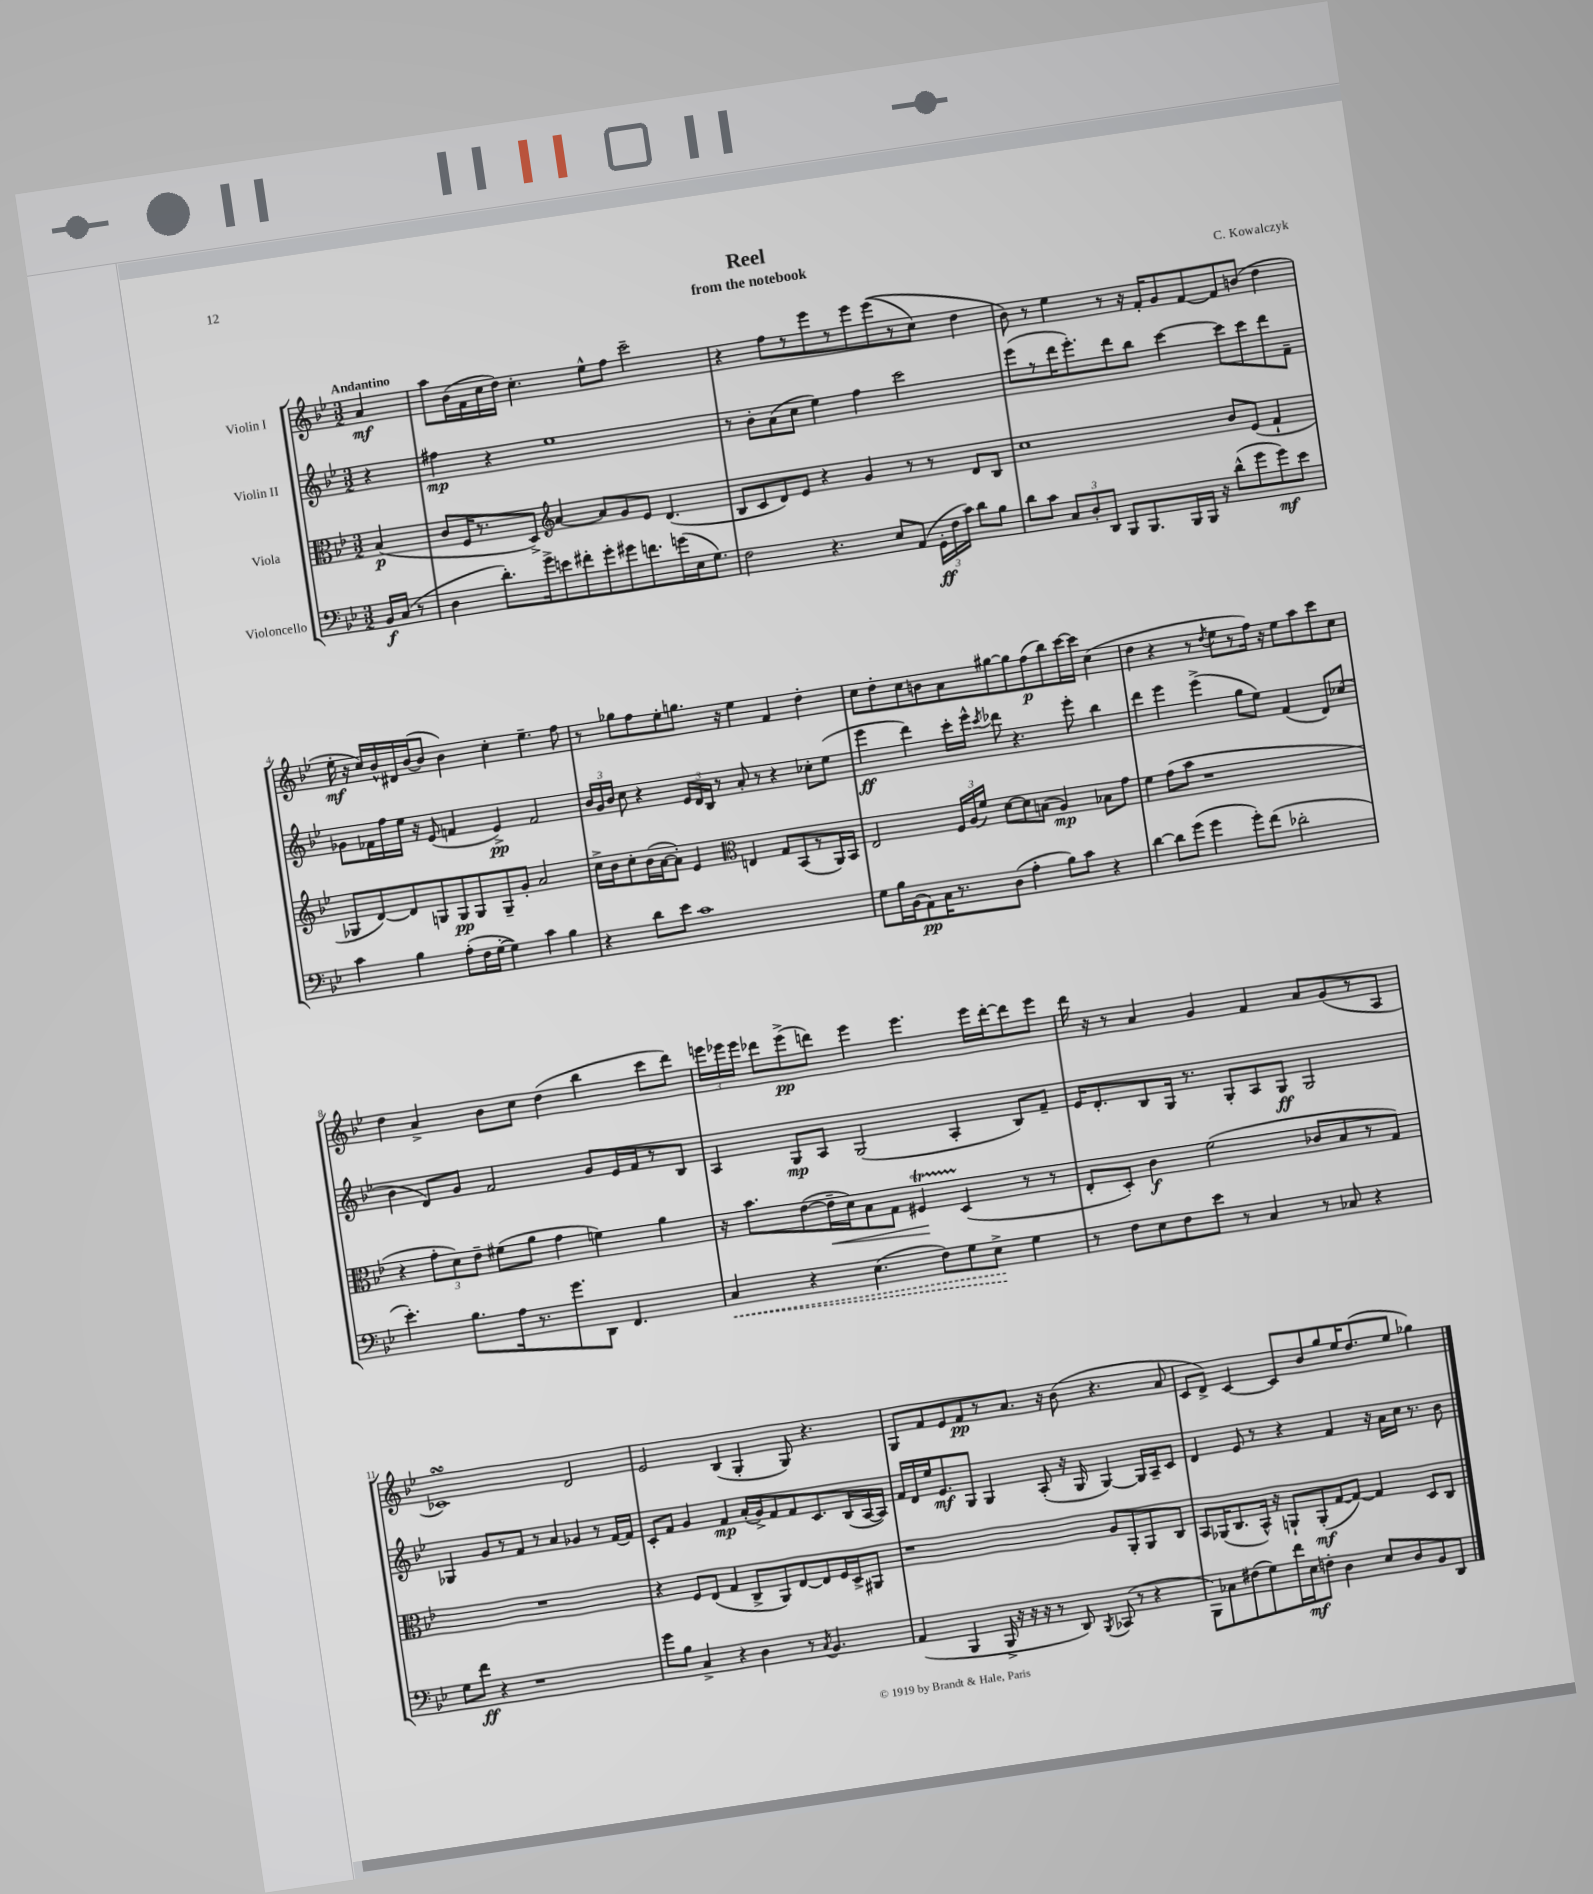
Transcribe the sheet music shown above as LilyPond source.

\header { title = "Reel" composer = "C. Kowalczyk" subtitle = "from the notebook" }
<<
\new StaffGroup <<
\new Staff = "s0" \with { instrumentName = "Violin I" } {
    \clef treble \key bes \major \numericTimeSignature \time 3/2 \partial 4 \tempo "Andantino"
    \autoBeamOff a'4\mf |
    a''8[ bes'16( f'16 c''16 d''16]) c''4.-. ees''8[-^ f''8] c'''2-- |
    r4 f''8[ r8 ees'''8 r8 ees'''8 ees'''8(\( r8 c''8]) d''4 |
    bes'8\) r8 ees''4 r8 r16 f'16[-. g'8 f'8~ f'8 b'8]( d''4 |
    ees''16-.\mf r16 c''16[) bes'16-^ dis'16 bes'16~( bes'8] bes'4) c''4-. ees''4.-- f''8 |
    r8 ges''8[ f''8 ees''8-. g''8.] r16 ees''4 f'4 d''4-. |
    c''8[ d''8-. c''8 b'8 a'8 gis''8~ gis''8 f''8\p( bes''8) c'''16~ c'''16] c''4( |
    d''4 r4 r8 \acciaccatura { d''8 } ees''8[ r8 f''16]) r16 ees''8[ a''8 c'''8 c''8] |
    d''4 a'4-> bes'8[ c''8] d''4( bes''4 c'''8[ d'''8]) |
    \tuplet 3/2 { e'''16[ ees'''16 ees'''16] } des'''8[ ees'''8->\pp( d'''8]) ees'''4 ees'''4. ees'''16[ d'''16~-. d'''8 ees'''8] |
    d'''16 r16 r8 a'4 g'4 f'4 a'8[ g'8( r8 a8] |
    ces'1\turn) d'2 |
    ees'2 bes4( g4-. g8) r4. |
    g8[ f'8 ees'8 f'8\pp r8 a'8.] r16 bes'8( r4. a'8 |
    c'8[ d'8]->) c'4~ c'8[ bes'8 g''8 ees''16 d''8.( ees''8] ges''4) \bar "|." |
}
\new Staff = "s1" \with { instrumentName = "Violin II" } {
    \clef treble \key bes \major \numericTimeSignature \time 3/2 \partial 4
    \autoBeamOff r4 |
    fis''4\mp r4 ees''1 |
    r8 bes'8[-. a'8( c''8] ees''4) f''4 c'''2 |
    ees'''8[( r8 d'''16 ees'''8.-.) d'''8 bes''8] c'''4~ c'''8[ c'''8 d'''8 f'8]-- |
    ges'8[ fes'16 f''16 ees''16] r16 ees'8( f'4 ees'4->\pp) f'2 |
    \tuplet 3/2 { bes'16[ g'16 bes'16] } c''8 r4 \tuplet 3/2 { ees'16[ d'16 bes16] } r8 a'8-. r8 r4 ces''8[-. ees''8]( |
    ees'''4\ff d'''4) c'''16[-. ees'''16]-^ \acciaccatura { c'''8 } des'''8 r4. ees'''8-. bes''4 |
    d'''4 ees'''4 ees'''4->( g''8[ ees''8]) f'4( d'8[) ces''8]( |
    bes'4 d'8[) g'8] f'2 g'8[ ees'16 f'16 r8 bes8] |
    a4 g8[\mp a8] g2( a4-. bes8[) f'8]-- |
    ees'16[ d'8.-. bes8 g16] r8. g8[-. a8 g8]\ff g2 |
    ges4 g'8[ r8 f'8] r8 a'4 ges'4 r8 f'16[~ f'16] |
    c'8[-. f'8] g'4 f'4\mp a'16[-.( g'16->) f'8 f'8 c'8. bes16( a16~ a16]) |
    f'16[ d'16 ees''16 ees'8.\mf g8] g4 a8-.( r16 g16 g4~) g16[ a16-- c'8] |
    d'4 ees'8 r8 r4 f'4 r16 a'16[ c''16] r8. bes'8 \bar "|." |
}
\new Staff = "s2" \with { instrumentName = "Viola" } {
    \clef alto \key bes \major \numericTimeSignature \time 3/2 \partial 4
    \autoBeamOff bes4\p( |
    c'8[ f16 r8. d8]->) \clef treble a'4~ a'8[ g'8 ees'8] d'4.( |
    bes8[ c'8 d'8) ees'8] r4 g'4 r8 r8 d'8[ bes8] |
    c''1 bes'8[ ees'8]( f'4-! |
    ges8[ d'8~) d'8 g8 g8\pp g8 g8-- g'8]-. a'2 |
    c''16[-> bes'16 c''8-. bes'16( a'16~ a'8]-.) ees'4 \clef alto e4 g8[ bes,8( r8 a,16) bes,16] |
    ees2 \tuplet 3/2 { f16[ a16( f'16]) } d'8[~ d'8 b8]( a4\mp) bes8[ g'8] |
    f'4 g'8[( bes'8] r1 |
    r4 \tuplet 3/2 { g'8[-. d'8) ees'8]-- } fis'8[( a'8] g'4 f'4) a'4 |
    r16 bes'8.[ ees'8~( ees'16--\< d'16) bes8 g8] fis4\startTrillSpan\! d4\stopTrillSpan( r8 r8 |
    ees8[-. d8]-.) c'4\f f'2( ces'8[ bes8 r8 g8]) |
    R1. |
    r4 f8[ ees8]( g4 c8[-> a,8) ees8~ ees8 f16 d16-> ais,8] |
    r1 a8[ a,8-. a,8 c8] |
    bes,8[ aes,16( c8. bes,16]-^) r16 a,8[-! a,8-.\mf( g8~ g8]~) g4 d8[ c8] \bar "|." |
}
\new Staff = "s3" \with { instrumentName = "Violoncello" } {
    \clef bass \key bes \major \numericTimeSignature \time 3/2 \partial 4
    \autoBeamOff bes,16[\f c16]( r8 |
    d4 d'8.[-.) g'16-> e'8 fis'8-. g'8-. gis'8 f'8. g'16( ees16 g8.]) |
    f2 r4. ees8[ a,8]( \tuplet 3/2 { g,16[-.\ff f16 c'16]) } d'8[ bes8] |
    d'8[ c'8] \tuplet 3/2 { c8[ d8-. d,8] } bes,,8[ bes,,8. bes,,16 bes,,16] r16 d'8[-^( g'8 g'8\mf) ees'8] |
    c'4 bes4 a8[-.( f16 g16]~-. g4) c'4 bes4 |
    r4 d'8[ ees'8] c'1 |
    g8[ bes16 bes,16( a,8\pp) c16 r8. d8]( a4-. bes8[) c'8] r4 |
    d'4~ d'8[ g'8]( g'4 g'8[-.) f'8]( des'2-. |
    ees'4.-.) bes8.[ a16 r8. g'8. d,8] f,4. |
    \once \override Hairpin.style = #'dashed-line c4\< r4 ees4.( f8[) g8 ees8]->\! g4 |
    r8 f8[ ees8 f8 ees'8] r8 c4 r8 ces8 r4 |
    g8[ f'8]\ff r4 r1 |
    g'8[ bes8] c4-> r4 d4 r8 \acciaccatura { c8 } bes,4. |
    a,4( bes,,4 bes,,16-> r16 r16 r16 r8 d,8) \acciaccatura { bes,,8 } ces,8( r8 r4 |
    bes,,8[) ces8 fis8( g8) f'16 ees16\mf f8]-. d4 ees8[ d8 bes,8 d,8] \bar "|." |
}
>>
>>
